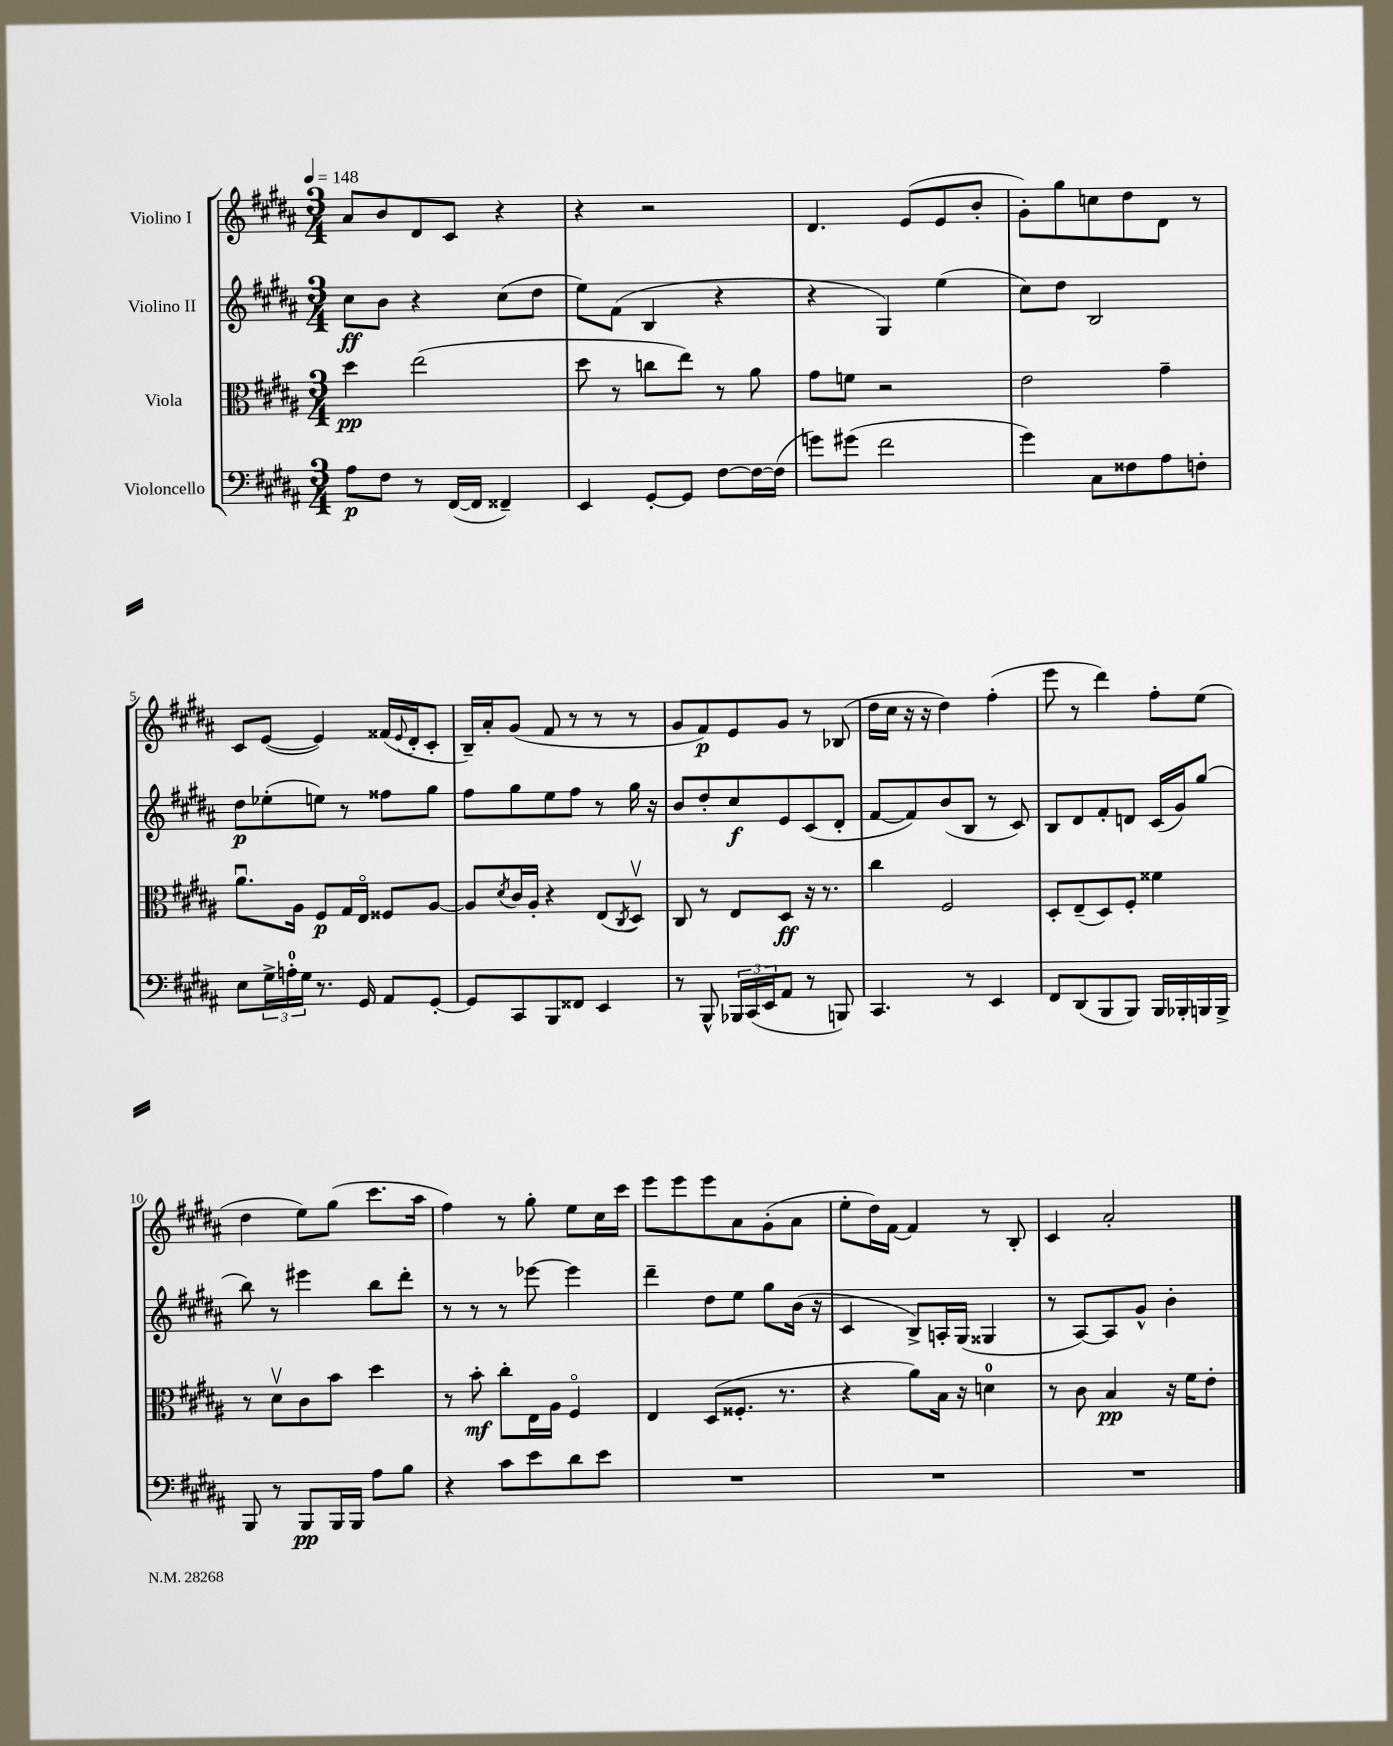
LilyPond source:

<<
\new StaffGroup <<
\new Staff = "s0" \with { instrumentName = "Violino I" } {
    \clef treble \key b \major \numericTimeSignature \time 3/4 \tempo 4 = 148
    ais'8 b'8 dis'8 cis'8 r4 |
    r4 r2 |
    dis'4. e'8( e'8 b'8-. |
    gis'8-.) gis''8 c''8 dis''8 dis'8 r8 |
    cis'8 e'8~( e'4) fisis'16( \appoggiatura { e'8 } dis'16-. cis'8-. |
    b16--) ais'16-. gis'8( fis'8 r8 r8 r8 |
    gis'8 fis'8\p) e'8 gis'8 r8 bes8( |
    dis''16 cis''16 r16 r16 dis''4) fis''4-.( |
    e'''8 r8 dis'''4) fis''8-. e''8( |
    dis''4 e''8) gis''8( cis'''8. ais''16 |
    fis''4) r8 gis''8-. e''8 cis''16 cis'''16 |
    e'''8 e'''8 e'''8 ais'8 gis'8-.( ais'8 |
    e''8-. dis''16) fis'16~ fis'4 r8 b8-. |
    cis'4 ais'2-. \bar "|." |
}
\new Staff = "s1" \with { instrumentName = "Violino II" } {
    \clef treble \key b \major \numericTimeSignature \time 3/4
    cis''8\ff b'8 r4 cis''8( dis''8 |
    e''8) fis'8( b4 r4 |
    r4 gis4) e''4( |
    cis''8) dis''8 b2 |
    dis''8\p ees''8-.( e''8) r8 fisis''8 gis''8 |
    fis''8 gis''8 e''8 fis''8 r8 gis''16 r16 |
    b'8 dis''8-. cis''8\f e'8 cis'8( dis'8-. |
    fis'8~ fis'8) b'8( b8 r8 cis'8) |
    b8 dis'8 fis'8-. d'8 cis'16( gis'16) gis''8( |
    b''8) r8 eis'''4 b''8 dis'''8-. |
    r8 r8 r8 ees'''8~ ees'''4 |
    dis'''4-- dis''8 e''8 gis''8 b'16( r16 |
    cis'4 b8->) a16-. gis16( gisis4 |
    r8 ais8~) ais8 gis'8-^ b'4-. \bar "|." |
}
\new Staff = "s2" \with { instrumentName = "Viola" } {
    \clef alto \key b \major \numericTimeSignature \time 3/4
    dis''4\pp e''2( |
    dis''8 r8 c''8 e''8) r8 ais'8 |
    gis'8 f'8 r2 |
    e'2 gis'4-- |
    ais'8.\downbow ais16 fis8\p gis16 e16\flageolet fisis8 ais8~ |
    ais8 \acciaccatura { dis'8 } cis'16 ais16-. r4 e8( \acciaccatura { cis8 } dis8\upbow) |
    cis8 r8 e8 dis8\ff r16 r8. |
    cis''4 fis2 |
    dis8-. e8--( dis8) fis8-. fisis'4 |
    r8 dis'8\upbow cis'8 b'8 dis''4 |
    r8 b'8-.\mf cis''8-. e16 ais16 fis4\flageolet |
    e4 dis8( fisis8.-. r8. |
    r4 ais'8) b16 r16 d'4-0 |
    r8 cis'8 b4\pp r16 fis'16 e'8-. \bar "|." |
}
\new Staff = "s3" \with { instrumentName = "Violoncello" } {
    \clef bass \key b \major \numericTimeSignature \time 3/4
    ais8\p fis8 r8 fis,16~( fis,16 fisis,4--) |
    e,4 gis,8~-. gis,8 fis8~ fis16~ fis16( |
    g'8) gis'8( fis'2 |
    gis'4) cis8 fisis8 ais8 f8-. |
    e8 \tuplet 3/2 { gis16-> a16-0-. gis16 } r8. gis,16 ais,8 gis,8~-. |
    gis,8 cis,8 b,,8 fisis,8 e,4 |
    r8 b,,8-^ \tuplet 3/2 { bes,,16 cis,16( e,16 } ais,8 r8 b,,8) |
    cis,4. r8 e,4 |
    fis,8 dis,8( b,,8 b,,8) b,,16 bes,,16-. b,,16 b,,16-> |
    b,,8 r8 b,,8\pp b,,16 b,,16 ais8 b8 |
    r4 cis'8 e'8 dis'8 e'8 |
    R2. |
    R2. |
    R2. \bar "|." |
}
>>
>>
